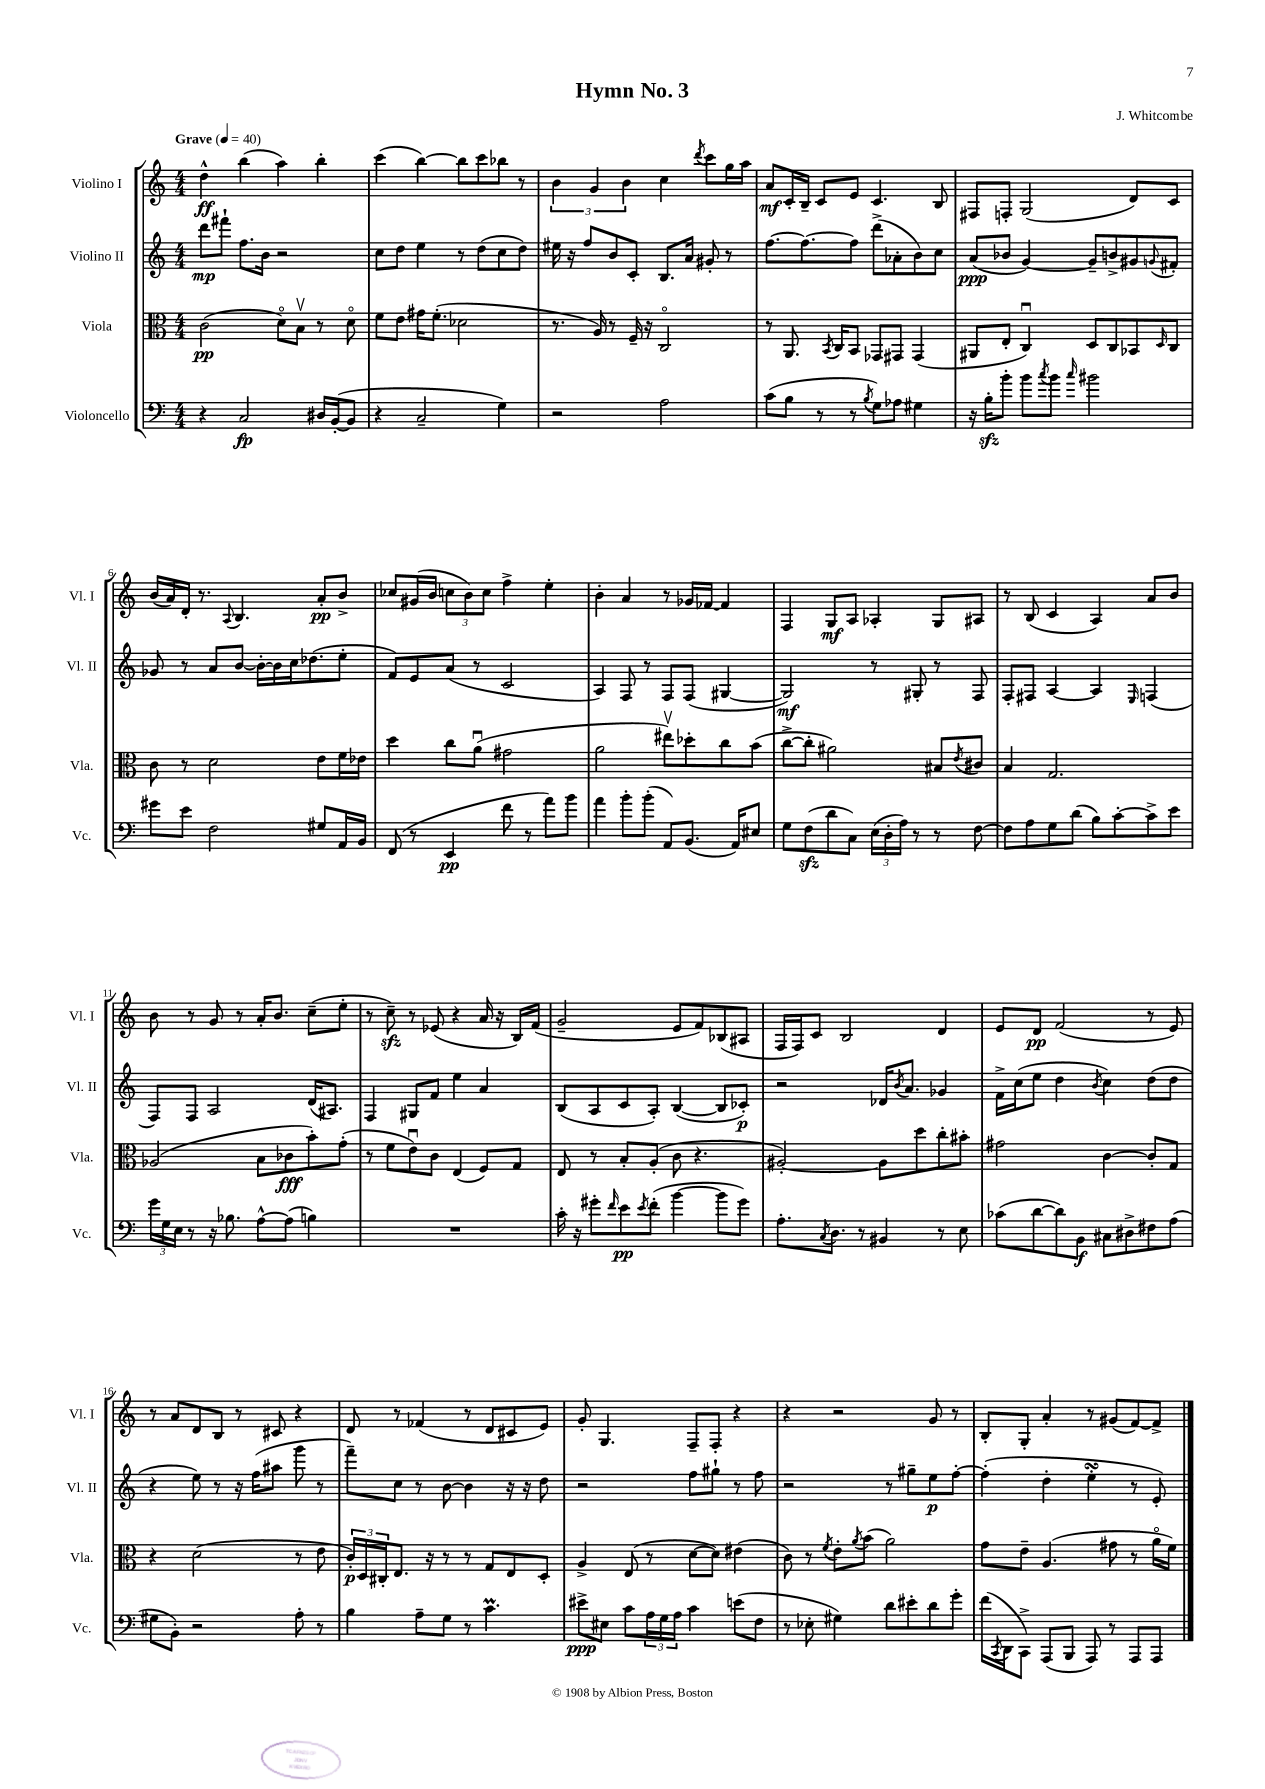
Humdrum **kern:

**kern	**kern	**kern	**kern
*staff4	*staff3	*staff2	*staff1
*clefF4	*clefC3	*clefG2	*clefG2
*k[]	*k[]	*k[]	*k[]
*M4/4	*M4/4	*M4/4	*M4/4
*MM40	*MM40	*MM40	*MM40
4r	(2c\	8ddd\L	4dd^^\
.	.	8fff#`\J	.
2C/	.	8.ff\L	(4bb\
.	.	16b\Jk	.
.	8do\L)	2r	4aa\)
.	8Bv\J	.	.
16D#/LL	8r	.	4bb'\
([16BB'/J	.	.	.
8BB/]J	8do\	.	.
=	=	=	=
4r	8f\L	8cc\L	(4ccc\
.	8e\J	8dd\J	.
2C~/	16g#\LK	4ee\	[4bb\)
.	(8.f'\J	.	.
.	2d-\	8r	8bb\]L
.	.	(8dd\L	8ccc\
4G\)	.	8cc\	8bb-\J
.	.	8dd\J)	8r
=	=	=	=
2r	8.r	16ee#\	6b\
.	.	16r	.
.	.	8ff/L	.
.	.	.	6g/
.	16A/)	.	.
.	8r	8b/	.
.	.	.	6b\
.	16F~/	8c'/J	.
.	16r	.	.
2A\	2Co/	8.B/L	4cc\
.	.	16a/Jk	.
.	.	.	8qddd/
.	.	8g#'/	8ccc\L
.	.	8r	16gg\L
.	.	.	16aa\JJ
=	=	=	=
(8c\L	8r	[8.ff\L	8a/L
8B\J	8.AA/	.	16c'/L
.	.	8.ff\_	16B~/JJ
8r	.	.	8c/L
.	8qBB/	.	.
.	16C/LK	.	.
8r	8BB/J	8ff\]J	8e/J
8qB/	.	.	.
8G\L)	8GG-/L	(8ddd^\L	4.c/
8A-\J	8GG#/J	8a-'\	.
4G#\	(4GG#/	8b\)	.
.	.	8cc\J	8B/
=	=	=	=
16r	8AA#/L	(8a/L	8F#/L
16B'\LK	.	.	.
8b'\J	8E'/J	8b-/J	8F'/J
8b\L	4Cu/)	[4g/)	(2G/
8qcc/	.	.	.
8b\J	.	.	.
16qqcc/	.	.	.
2b#\	8D/L	8g~/]L	.
.	8C/	8b^/	.
.	8BB-/	8g#/	8d/L)
.	16qqD/	8qqg/	.
.	8C/J	8f#'/J	8c/J
=	=	=	=
8g#\L	8c\	8g-/	(16b/LL
.	.	.	16a/)
8e\J	8r	8r	16d'/JJ
.	.	.	8.r
2F\	2d\	8a/L	.
.	.	.	8qqA/
.	.	[8b/J	4.B/
.	.	16b'\_LL	.
.	.	16b\]	.
.	.	16cc\J	.
.	.	(8.dd-\	.
8G#/L	8e\L	.	8a'/L
16AA/L	16f\L	8ee'\J	8b^/J
16BB/JJ	16e-\JJ	.	.
=	=	=	=
(8FF/	4dd\	8f/L)	8cc-/L
8r	.	8e/	(16g#/L
.	.	.	16b/JJ
4EE/	8cc\L	(8a/J	12cc\L
.	.	.	12b\)
.	(8au\J	8r	.
.	.	.	12cc\J
8f\	2g#\	2c/	4ff^\
8r	.	.	.
8a\L)	.	.	4ee'\
8b\J	.	.	.
=	=	=	=
4a\	2a\	4A/)	4b'\
8b'\L	.	8F/	4a/
(8b'\J	.	8r	.
8AA/L)	8ee#v\L)	8F/L	8r
(8.BB/J	8dd-'\	(8F/J	16g-/LL
.	.	.	[16f-/JJ
.	8cc\	[4G#/	4f-/]
16AA/LK)	.	.	.
8E#/J	(8b\J	.	.
=	=	=	=
8G\L	[8cc^\L	2G#/])	4F/
(8F\	8cc'\]J	.	.
8d\	2a#\)	.	8G/L
8C\J)	.	.	8A/J
(24E\LL	.	8r	4A-'/
24D'\	.	.	.
24A\JJ)	.	.	.
8r	.	8G#'/	.
8r	8B#/L	8r	8G/L
.	8qe/	.	.
[8F\	8c#/J	8F/	8A#/J
=	=	=	=
8F\]L	4B/	8F'/L	8r
8A\	.	8F#/J	(8B/
8G\	2.G/	[4A/	4c/
(8d\J	.	.	.
8B\L)	.	4A/]	4A/)
[8c'\	.	.	.
.	.	16qqE/	.
8c^\]	.	(4F/	8a/L
8e\J	.	.	8b/J
=	=	=	=
24g\LL	(2A-/	8F/L)	8b\
24G\	.	.	.
24E\JJ	.	.	.
8r	.	8F/J	8r
16r	.	2A/	8g/
8.B-\	.	.	.
.	.	.	8r
[8A^^\L	8B\L	.	16a'/LK
.	.	.	8.b/J
(8A\]J	8c-\	.	.
4B\)	8b'\)	(16d/LK	(8cc~\L
.	.	8.A#/J)	.
.	(8g'\J	.	8ee'\J
=	=	=	=
1r	8r	4F/	8r
.	8f\L	.	8cc~\)
.	8eu\)	8G#/L	8r
.	8c\J	8f/J	(8e-/
.	(4E/	4ee\	4r
.	8F/L)	4a/	16a/
.	.	.	16r
.	8G/J	.	16B/LL)
.	.	.	(16f/JJ
=	=	=	=
16c'\	8E/	(8B/L	2g~/
16r	.	.	.
8g#'\L	8r	8A/	.
16qqf/	.	.	.
8e\	8B'/L	8c/	.
8qe/	.	.	.
(8f'\J	(8A'/J	8A'/J)	.
[4b\	8c\	([4B/	8e/L
.	4.r	.	8f/)
8b\]L	.	8B/]L	(8B-/
8g#\J)	.	8c-'/J)	8A#/J
=	=	=	=
8.A'\L	[2A#'/)	2r	16F/LL
.	.	.	16F/J)
.	.	.	8c/J
8qC/	.	.	.
8.D\J	.	.	.
.	.	.	2B/
8r	.	.	.
4BB#/	8A#\]L	16d-/LK	.
.	.	8qb/	.
.	.	8.a/J	.
.	8dd\	.	.
8r	8cc'\	4g-/	4d/
8E\	8b#'\J	.	.
=	=	=	=
(8c-\L	2g#\	16f^\LL	8e/L
.	.	(16cc\J	.
[8d\	.	8ee\J	8d/J
8d\])	.	4dd\	(2f/
8BB\J	.	.	.
.	.	8qb/	.
8C#\L	[4c\	4cc\)	.
8D#^\	.	.	.
8F#\	8c'/]L	(8dd\L	8r
(8A\J	8G/J	8dd\J	8e/)
=	=	=	=
8G#\L	4r	4r	8r
8BB'\J)	.	.	8a/L
2r	(2d\	8ee\)	8d/
.	.	8r	8B/J
.	.	16r	8r
.	.	(16ff\LK	.
.	.	8aa#\J	8c#/
8A'\	8r	8ggg\	4r
8r	8e\	8r	.
=	=	=	=
4B\	24c'/LL)	8fff~\L)	8d/
.	24D/	.	.
.	24C#'/J	.	.
.	8.E/J	8cc\J	8r
8A~\L	.	8r	(4f-/
.	16r	.	.
8G\J	8r	[8b\	.
8r	8r	4b\]	8r
4.c\	8G/L	.	8d/L
.	8E/	16r	8c#/
.	.	16r	.
.	8D'/J	8dd\	8e/J)
=	=	=	=
8e#^\L	4A^/	2r	8g'/
8E#\J	.	.	4.G/
8c\L	(8E/	.	.
24A\L	8r	.	.
24G\	.	.	.
24A\JJ	.	.	.
4c\	[8d\L	8ff\L	8F~/L
.	8d\]J)	8gg#`\J	8F'/J
(8e\L	(4e#\	8r	4r
8F\J	.	8ff\	.
=	=	=	=
8r	8c\)	2r	4r
8E-'\	8r	.	.
.	8qf/	.	.
4G#\)	8e'\L	.	2r
.	8qa/	.	.
.	(8b\J	.	.
8d\L	2a\)	8r	.
8e#'\	.	8gg#~\L	.
8d\	.	8ee\	8g/
8g'\J	.	[8ff'\J	8r
=	=	=	=
(16f\LL	8g\L	(4ff'\]	8B'/L
8qCC/	.	.	.
16DD\J	.	.	.
8CC^\J)	8e~\J	.	8G'/J
(8AAA/L	(4.A/	4dd'\	4a'/
8BBB/J	.	.	.
8AAA/)	.	4ee'\	8r
8r	8g#\	.	(8g#/L
8AAA/L	8r	8r	[8f/)
8AAA/J	16ao\LL	8e'/)	8f^/]J
.	16f\JJ)	.	.
==	==	==	==
*-	*-	*-	*-
